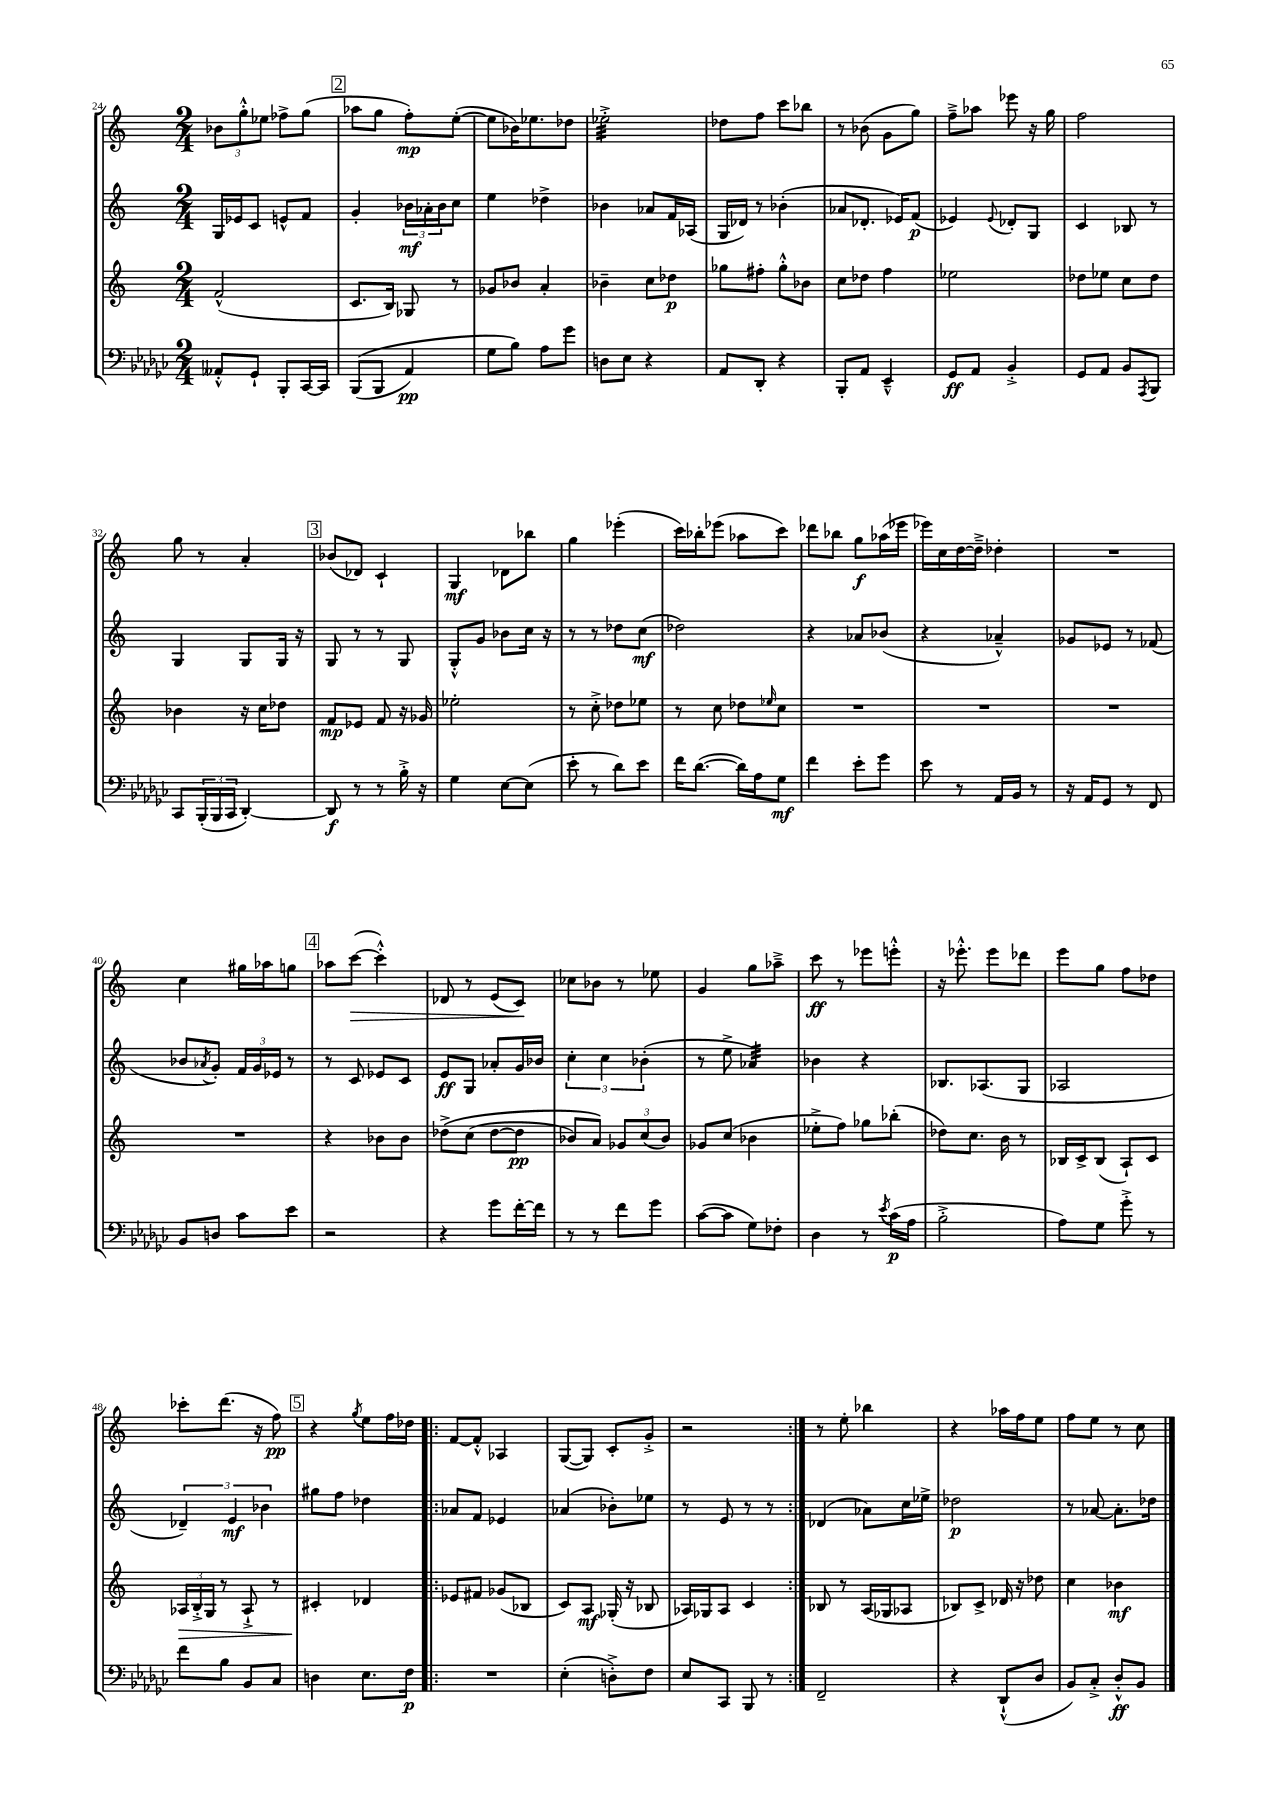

**kern	**kern	**kern	**kern
*staff4	*staff3	*staff2	*staff1
*clefF4	*clefG2	*clefG2	*clefG2
*k[b-e-a-d-g-c-]	*k[]	*k[]	*k[]
*M2/4	*M2/4	*M2/4	*M2/4
8AA--'^^	(2f^^	16G	12b-
.	.	16e-	.
.	.	.	12gg'^^
8GG-`	.	8c	.
.	.	.	12ee-
8BBB-'	.	8e^^	8ff-^
[16CC-	.	8f	(8gg
16CC-]	.	.	.
=	=	=	=
&((8BBB-	8.c	4g'	8aa-
8BBB-	.	.	8gg
.	16B)	.	.
4AA-)	8G-	24b-	8ff')
.	.	24a-'	.
.	.	24b-	.
.	8r	8cc	([8ee'
=	=	=	=
8G-	8g-	4ee	8ee]
8B-&)	8b-	.	16b-)
.	.	.	8.ee-
8A-	4a'	4dd-^	.
8g-	.	.	8dd-
=	=	=	=
8D	4b-~	4b-	2ee-'^
8E-	.	.	.
4r	8cc	8a-	.
.	8dd-	16f	.
.	.	(16A-	.
=	=	=	=
8AA-	8gg-	16G	8dd-
.	.	16d-)	.
8DD-'	8ff#'	8r	8ff
4r	8gg-'^^	(4b-'	8ccc
.	8b-	.	8bb-
=	=	=	=
8BBB-'	8cc	8a-	8r
8AA-	8dd-	8.d-'	(8b-
4EE-~^^	4ff	.	8g
.	.	16e-)	.
.	.	(8f	8gg)
=	=	=	=
8GG-	2ee-	4e-)	8ff~^
8AA-	.	.	8aa-
.	.	8qqe-	.
4BB-'^	.	8d-'	8eee-
.	.	8G	16r
.	.	.	16gg
=	=	=	=
8GG-	8dd-	4c	2ff
8AA-	8ee-	.	.
8BB-	8cc	8B-	.
8qAAA-	.	.	.
8BBB-	8dd-	8r	.
=	=	=	=
8CC-	4b-	4G	8gg
(24BBB-'	.	.	8r
24BBB-	.	.	.
24CC-	.	.	.
[4DD-')	16r	8G	4a'
.	16cc	.	.
.	8dd-	16G	.
.	.	16r	.
=	=	=	=
8DD-]	8f	8G	(8b-
8r	8e-	8r	8d-)
8r	8f	8r	4c`
16B-'^	16r	8G	.
16r	16g-	.	.
=	=	=	=
4G-	2ee-'	8G'^^	4G
.	.	8g	.
[8E-	.	8b-	8d-
(8E-]	.	16cc	8bb-
.	.	16r	.
=	=	=	=
8e-'	8r	8r	4gg
8r	8cc'^	8r	.
8d-)	8dd-	8dd-	(4eee-'
8e-	8ee-	(8cc	.
=	=	=	=
16f	8r	2dd-)	16ccc)
([8.d-	.	.	16bb-'
.	8cc	.	(8eee-
16d-])	8dd-	.	8aa-
16A-	.	.	.
.	16qqee-	.	.
8G-	8cc	.	8ccc)
=	=	=	=
4f	2r	4r	8ddd-
.	.	.	8bb-
8e-'	.	8a-	8gg
8g-	.	(8b-	(16aa-
.	.	.	16eee-
=	=	=	=
8e-	2r	4r	16eee-)
.	.	.	16cc
8r	.	.	[16dd
.	.	.	16dd~^]
16AA-	.	4a-~^^)	4dd-'
16BB-	.	.	.
8r	.	.	.
=	=	=	=
16r	2r	8g-	2r
16AA-	.	.	.
8GG-	.	8e-	.
8r	.	8r	.
8FF	.	(8f-	.
=	=	=	=
8BB-	2r	8b-	4cc
.	.	8qa-	.
8D	.	8g')	.
8c-	.	24f	16gg#
.	.	24g	.
.	.	.	16aa-
.	.	24e-	.
8e-	.	8r	8gg
=	=	=	=
2r	4r	8r	8aa-
.	.	8c	([8ccc
.	8b-	8e-	4ccc'^^])
.	8b-	8c	.
=	=	=	=
4r	&(8dd-^	8e	8d-
.	(8cc	8G	8r
8g-	[8dd-	8a-'	(8e
[16f'	8dd-]	16g	8c)
16f]	.	16b-	.
=	=	=	=
8r	8b-)	6cc'	8cc-
8r	8a&)	.	8b-
.	.	6cc	.
8f	12g-	.	8r
.	(12cc	(6b-'	.
8g-	.	.	8ee-
.	12b-)	.	.
=	=	=	=
([8c-	8g-	8r	4g
8c-]	(8cc	8ee^	.
8G-)	4b-	4a-)	8gg
8F-'	.	.	8aa-~^
=	=	=	=
4D-	8ee-'^	4b-	8ccc
.	8ff)	.	8r
8r	8gg-	4r	8eee-
8qe-	.	.	.
(16c-	(8bb-'	.	8eee'^^
16A-	.	.	.
=	=	=	=
2B-'^	8dd-)	8.B-	16r
.	.	.	8.eee-'^^
.	8.cc	.	.
.	.	(8.A-	.
.	.	.	8eee-
.	16b	.	.
.	8r	8G	8ddd-
=	=	=	=
8A-)	16B-	2A-	8eee
.	16c^	.	.
8G-	(8B-	.	8gg
8g-'^	8A`)	.	8ff
8r	8c	.	8dd-
=	=	=	=
8f	24A-	6d-~)	8ccc-'
.	24B'^	.	.
.	24G	.	.
8B-	8r	.	(8.ddd
.	.	6e	.
8BB-	8A-`^	.	.
.	.	.	16r
.	.	6b-	.
8C-	8r	.	8ff)
=	=	=	=
4D	4c#'	8gg#	4r
.	.	8ff	.
.	.	.	8qgg
8.E-	4d-	4dd-	8ee
.	.	.	16ff
16F	.	.	16dd-
=!|:	=!|:	=!|:	=!|:
2r	8e-	8a-	[8f
.	8f#	8f	8f'^^]
.	(8g-	4e-	4A-
.	8B-	.	.
=	=	=	=
(4E-'	8c)	(4a-	([8G
.	8A	.	8G])
8D'^)	(16G-'	8b-')	8c'
.	16r	.	.
8F	8B-	8ee-	8g'^
=	=	=	=
8E-	16A-)	8r	2r
.	16G-	.	.
8CC-	8A-	8e	.
8BBB-	4c	8r	.
8r	.	8r	.
=:|!	=:|!	=:|!	=:|!
2FF~	8B-	(4d-	8r
.	8r	.	8ee'
.	(16A	8a-)	4bb-
.	16G-	.	.
.	8A-	16cc	.
.	.	16ee-^	.
=	=	=	=
4r	8B-)	2dd-	4r
.	8c^	.	.
(8DD-`^^	16d-	.	16aa-
.	16r	.	16ff
8D-	8dd-	.	8ee
=	=	=	=
8BB-)	4cc	8r	8ff
8C-'^	.	[8a-	8ee
8D-'^^	4b-	8.a-']	8r
8BB-	.	.	8cc
.	.	16dd-	.
==	==	==	==
*-	*-	*-	*-
